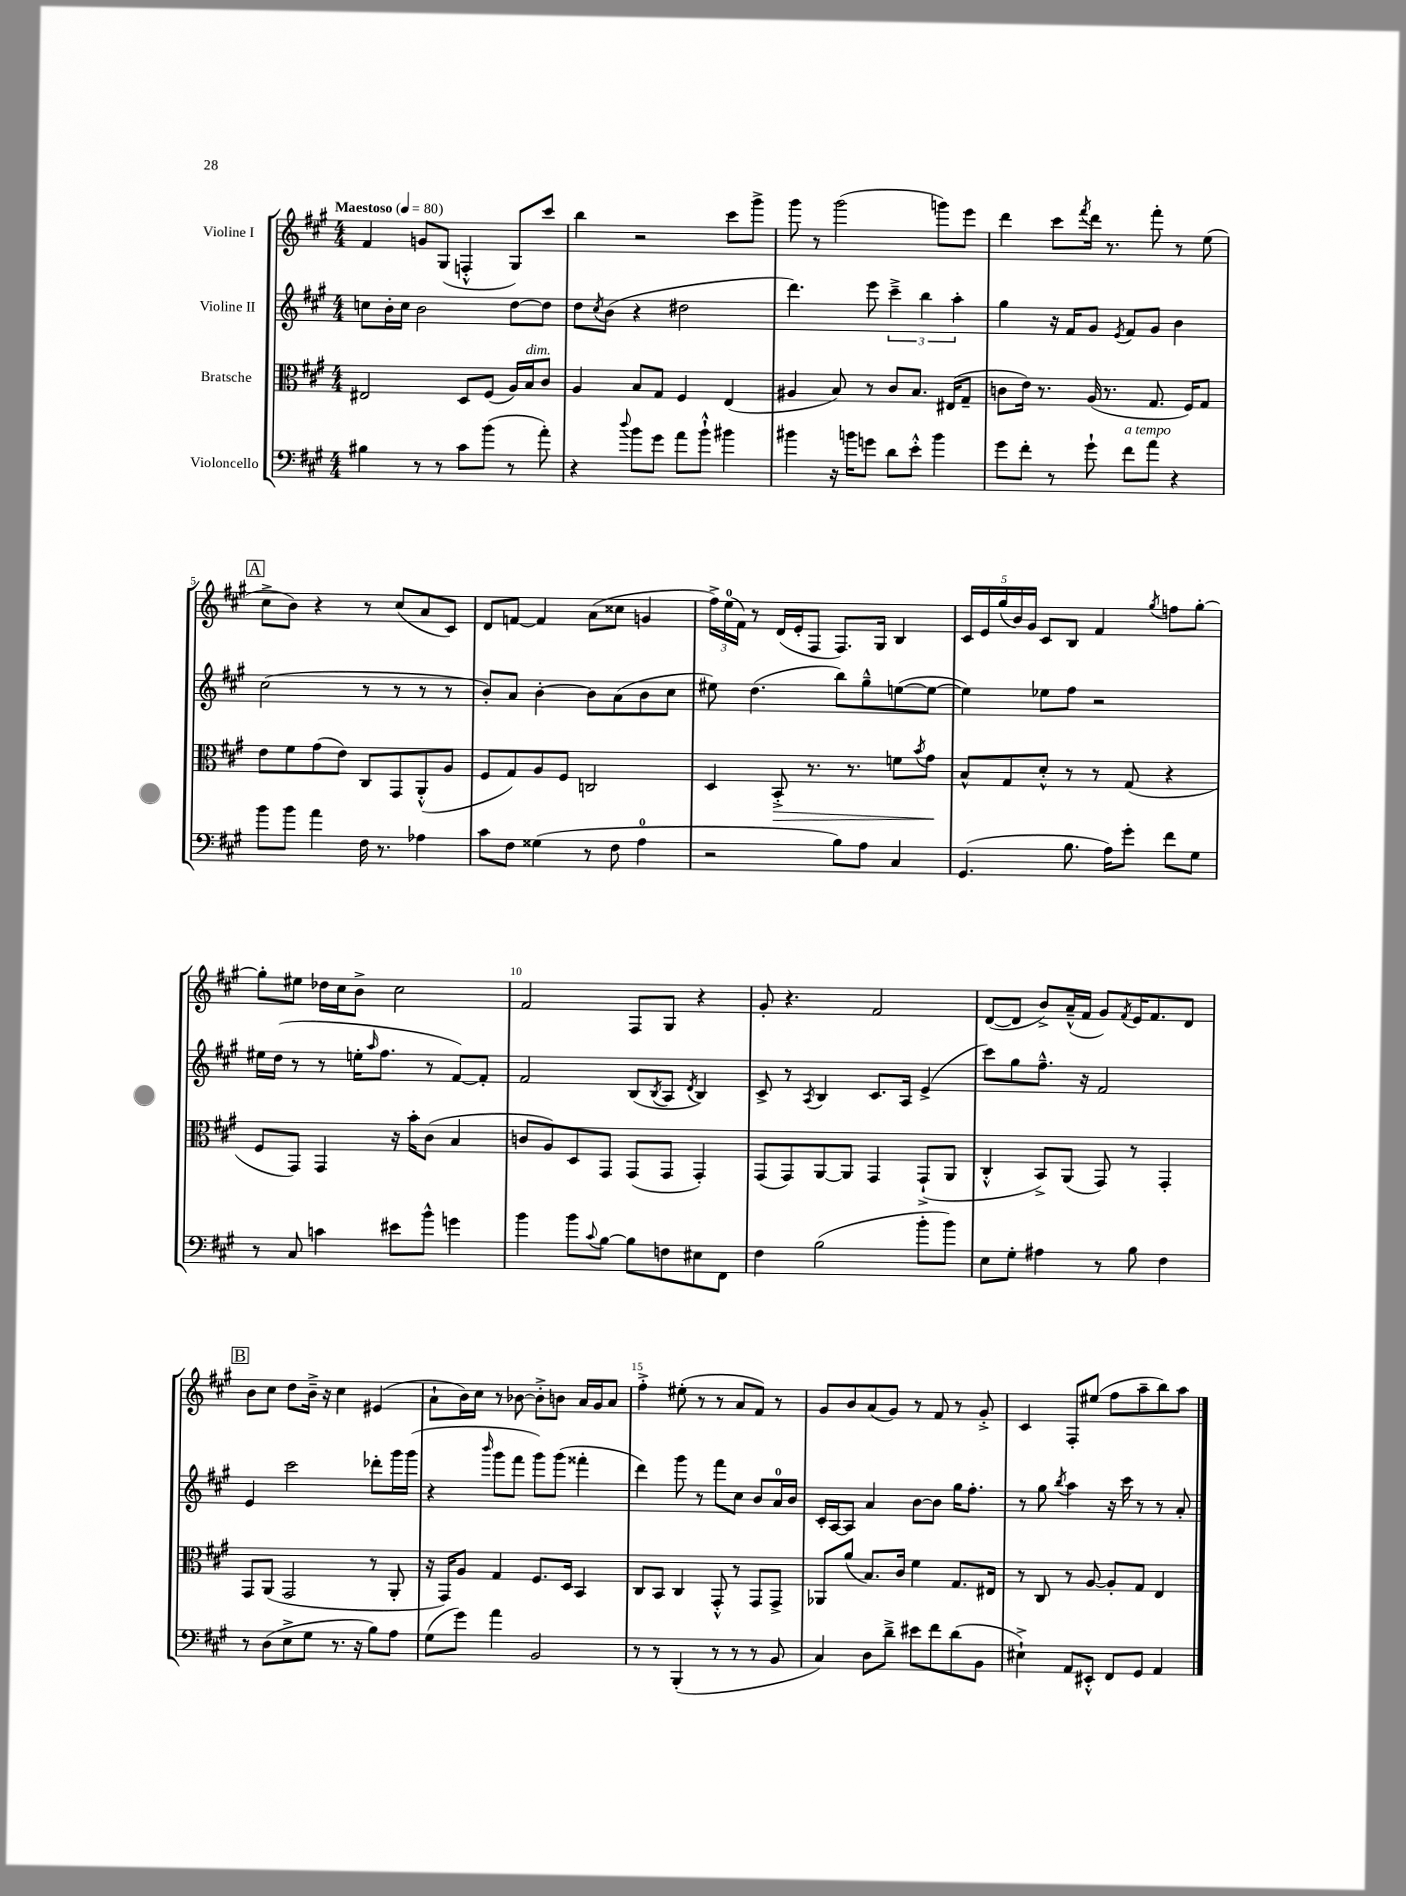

**kern	**kern	**dynam	**kern	**kern
*part4	*part3	*part3	*part2	*part1
*staff4	*staff3	*staff3	*staff2	*staff1
*I"Violoncello	*I"Bratsche	*	*I"Violine II	*I"Violine I
*clefF4	*clefC3	*	*clefG2	*clefG2
*k[f#c#g#]	*k[f#c#g#]	*	*k[f#c#g#]	*k[f#c#g#]
*M4/4	*M4/4	*	*M4/4	*M4/4
*MM80	*MM80	*	*MM80	*MM80
=1	=1	=1	=1	=1
!	!	!	!	!LO:TX:a:B:t=Maestoso
4B#X\	2E#X/	.	8ccn\L	4f#/
.	.	.	16b'\L	.
.	.	.	16cc\JJ	.
8r	.	.	2b\	8gn/L
8r	.	.	.	(8G#/J
8c#\L	8D/L	.	.	4Fn'^^/
(8b\J	(8F#/J	.	.	.
8r	16A/LL)	.	[8dd\L	8G#/L)
!	!LO:TX:a:i:t=dim.	!	!	!
.	16B/J	.	.	.
8a'\)	8c#/J	.	8dd\J]	8ccc#/J
=2	=2	=2	=2	=2
4r	4A/	.	8dd\L	4bb\
.	.	.	8qcc#/	.
.	.	.	(8b\J	.
8qqdd/	.	.	.	.
8b\L	8B/L	.	4r	2r
8g#\J	8G#/J	.	.	.
8a\L	4F#/	.	2dd#X\	.
8b`^^\J	.	.	.	.
4b#X\	(4E/	.	.	8ccc#\L
.	.	.	.	8ggg#^\J
=3	=3	=3	=3	=3
4b#X\	4A#X/	.	4.ddd\)	8ggg#\
.	.	.	.	8r
16r	8B/)	.	.	(2ggg#\
16bn\KL	.	.	.	.
8gn\J	8r	.	8eee\	.
8d\L	8c#/L	.	6ccc#~^\	.
8e'^^\J	8.B/J	.	.	.
.	.	.	6bb\	.
4b\	.	.	.	8gggn\L)
.	(16E#X/KL	.	.	.
.	.	.	6aa'\	.
.	8G#~/J	.	.	8eee\J
=4	=4	=4	=4	=4
8g#\L	8cn\L	.	4gg#\	4ddd\
8f#'\J	16e\Jk)	.	.	.
.	8.r	.	.	.
8r	.	.	16r	8ccc#\L
.	.	.	16f#/KL	.
.	.	.	.	8qfff#/
8g#`\	(16A/	.	8g#/J	16ddd\Jk
.	8.r	.	.	8.r
.	.	.	8qe/	.
!LO:TX:a:i:t=a tempo	!	!	!	!
8f#\L	.	.	8f#/L	.
8a\J	8.G#/	.	8g#/J	8fff#'\
4r	.	.	4b\	8r
.	16F#/KL)	.	.	.
.	8G#/J	.	.	(8ee\
!!LO:LB:g=z
!!LO:REH:place=s1:t=A
=5	=5	=5	=5	=5
8b\L	8e\L	.	(2cc#\	8cc#^\L
8b\J	8f#\	.	.	8b\J)
4a\	(8g#\	.	.	4r
.	8e\J)	.	.	.
16F#\	8C#/L	.	8r	8r
8.r	.	.	.	.
.	8GG#/	.	8r	(8cc#/L
4A-X\	(8AA'^^/	.	8r	8a/
.	8A/J	.	8r	8c#/J)
=6	=6	=6	=6	=6
8c#\L	8F#/L	.	8b'/L)	8d/L
8F#\J	8G#/)	.	8a/J	[8fn/J
(4G##X\	8A/	.	[4b'\	4f/]
.	8F#/J	.	.	.
8r	2Cn/	.	8b\L]	(8a\L
8F#\	.	.	(8a\	8cc##X\J
4A\	.	.	8b\	4gn/
.	.	.	8cc#\J	.
=7	=7	=7	=7	=7
2r	4D/	.	8ee#X\)	24ff#^\LL)
.	.	.	.	(24ee\
.	.	.	.	24f#\JJ)
.	.	.	(4.dd\	8r
!	!	!LO:HP:b	!	!
.	8BB'^/	>	.	(16d/LL
.	.	.	.	16e'/J
.	8.r	.	.	8F#/J
8B\L)	.	.	8bb\L)	8.F#/L)
.	8.r	.	.	.
8A\J	.	.	8gg#~^^\	.
.	.	.	.	16G#/Jk
4C#/	8fn\L	.	([8een\	4B/
.	8qb/	.	.	.
.	8g#\J	.	8ee\J_	.
.	.	]	.	.
=8	=8	=8	=8	=8
(4.GG#/	8B^^/L	.	4ee\])	20c#/LL
.	.	.	.	20e/
.	.	.	.	(20gg#/
.	8G#/	.	.	.
.	.	.	.	20b/)
.	.	.	.	20g#/JJ
.	8d'^^/J	.	8ee-X\L	8c#/L
8.B\	8r	.	8ff#\J	8B/J
.	8r	.	2r	4f#/
16A\KL)	.	.	.	.
8g#'\J	(8G#/	.	.	.
.	.	.	.	8qgg#/
8f#\L	4r	.	.	8ffn\L
8G#\J	.	.	.	[8gg#'\J
!!LO:LB:g=z
=9	=9	=9	=9	=9
8r	8F#/L	.	16ee#X\LL	8gg#'\L]
.	.	.	(16dd\JJ	.
8C#/	8GG#/J)	.	8r	8ee#X\J
4cn\	4GG#/	.	8r	16dd-X\LL
.	.	.	.	16cc#\J
.	.	.	16een'\KL	8b^\J
.	.	.	16qqaa/	.
.	.	.	8.ff#\J	.
8e#X\L	16r	.	.	2cc#\
.	16b'\KL	.	.	.
8b^^\J	(8c#\J	.	8r	.
4gn\	4B/	.	[8f#/L)	.
.	.	.	8f#'/J]	.
=10	=10	=10	=10	=10
4b\	8cn/L	.	2f#/	2f#/
.	8A/)	.	.	.
8b\L	8D/	.	.	.
8qqc#/	.	.	.	.
[8B\J	8GG#/J	.	.	.
8B\L]	(8GG#/L	.	(8B/L	8F#/L
.	.	.	8qB/	.
8Fn\	8GG#/J	.	8A/J	8G#/J
.	.	.	8qd/	.
8E#X\	4GG#'/)	.	4B/)	4r
8FF#\J	.	.	.	.
=11	=11	=11	=11	=11
4F#\	(8GG#/L	.	8c#^/	8g#'/
.	8GG#/)	.	8r	4.r
.	.	.	8qA/	.
(2B\	[8AA/	.	4B/	.
.	8AA/J]	.	.	.
.	4GG#/	.	8.c#/L	2f#/
.	.	.	16A/Jk	.
8b'\L	(8GG#`^/L	.	(4e^/	.
8b\J)	8AA/J	.	.	.
=12	=12	=12	=12	=12
8E\L	4C#'^^/	.	8ccc#\L)	([8d/L
8G#'\J	.	.	8gg#\	8d/J]
4A#X\	8BB^/L)	.	8.ff#~^^\J	8b^/L)
.	(8AA/J	.	.	(16a~^^/L
.	.	.	16r	16f#/JJ
8r	8GG#/)	.	2f#/	8g#/L)
.	.	.	.	8qf#/
8B\	8r	.	.	16e/K
.	.	.	.	8.f#/
4F#\	4GG#'/	.	.	.
.	.	.	.	8d/J
!!LO:LB:g=z
!!LO:REH:place=s1:t=B
=13	=13	=13	=13	=13
8r	8GG#/L	.	4e/	8b\L
(8D\L	(8AA/J	.	.	8cc#\J
8E^\	2GG#/	.	2ccc#\	8dd\L
8G#\J	.	.	.	16b~^\Jk
.	.	.	.	16r
8.r	.	.	.	4cc#\
16r	.	.	.	.
8B\L)	8r	.	8ddd-X'\L	(4e#X/
8A\J	8AA'/	.	16ggg#\L	.
.	.	.	(16ggg#\JJ	.
=14	=14	=14	=14	=14
(8G#\L	16r	.	4r	8a`\L
.	16GG#/KL)	.	.	.
8g#\J)	8A/J	.	.	16b\L)
.	.	.	.	16cc#\JJ
.	.	.	16qqbbb/	.
4a\	4G#/	.	8ggg#\L	8r
.	.	.	8fff#\J	[8b-X\
2BB/	8.F#/L	.	8ggg#\L)	8b-'^\L]
.	.	.	(8ggg#\J	8bn\J
.	16D/Jk	.	.	.
.	4BB/	.	4fff##X'\	16a/LL
.	.	.	.	16g#/J
.	.	.	.	8a/J
=15	=15	=15	=15	=15
8r	8C#/L	.	4ddd\)	4ff#'^\
8r	8BB/J	.	.	.
(4BBB'/	4C#/	.	8ggg#\	(8ee#X'\
.	.	.	8r	8r
8r	8GG#'^^/	.	8fff#\L	8r
8r	8r	.	8cc#\J	8a/L
8r	8GG#/L	.	8b/L	8f#/J)
8BB/	8GG#^/J	.	16a/L	8r
.	.	.	16b/JJ	.
=16	=16	=16	=16	=16
4C#/)	8AA-X/L	.	16c#'/LL	8g#/L
.	.	.	[16A/J	.
.	(8a/J	.	8A/J]	8b/
8D\L	8.B/L)	.	4a/	(8a/
8d~^\J	.	.	.	8g#/J)
.	16c#/Jk	.	.	.
8e#X\L	4f#\	.	[8b\L	8r
8f#\	.	.	8b\J]	8f#/
(8d\	8.G#/L	.	16gg#\KL	8r
.	.	.	8.ff#'\J	.
8BB\J	.	.	.	8g#'^/
.	16E#X/Jk	.	.	.
=17	=17	=17	=17	=17
4E#X`^\)	8r	.	8r	4c#/
.	8C#/	.	8gg#\	.
.	.	.	8qbb/	.
8AA/L	8r	.	4aa\	8F#'/L
8EE#X'^^/J	[8A/	.	.	(8ee#X/J
8FF#/L	8A'/L]	.	16r	8ff#\L
.	.	.	16ccc#\	.
8GG#/J	8G#/J	.	8r	8aa~\
4AA/	4E/	.	8r	8bb\)
.	.	.	8a'/	8aa\J
==	==	==	==	==
*-	*-	*-	*-	*-
